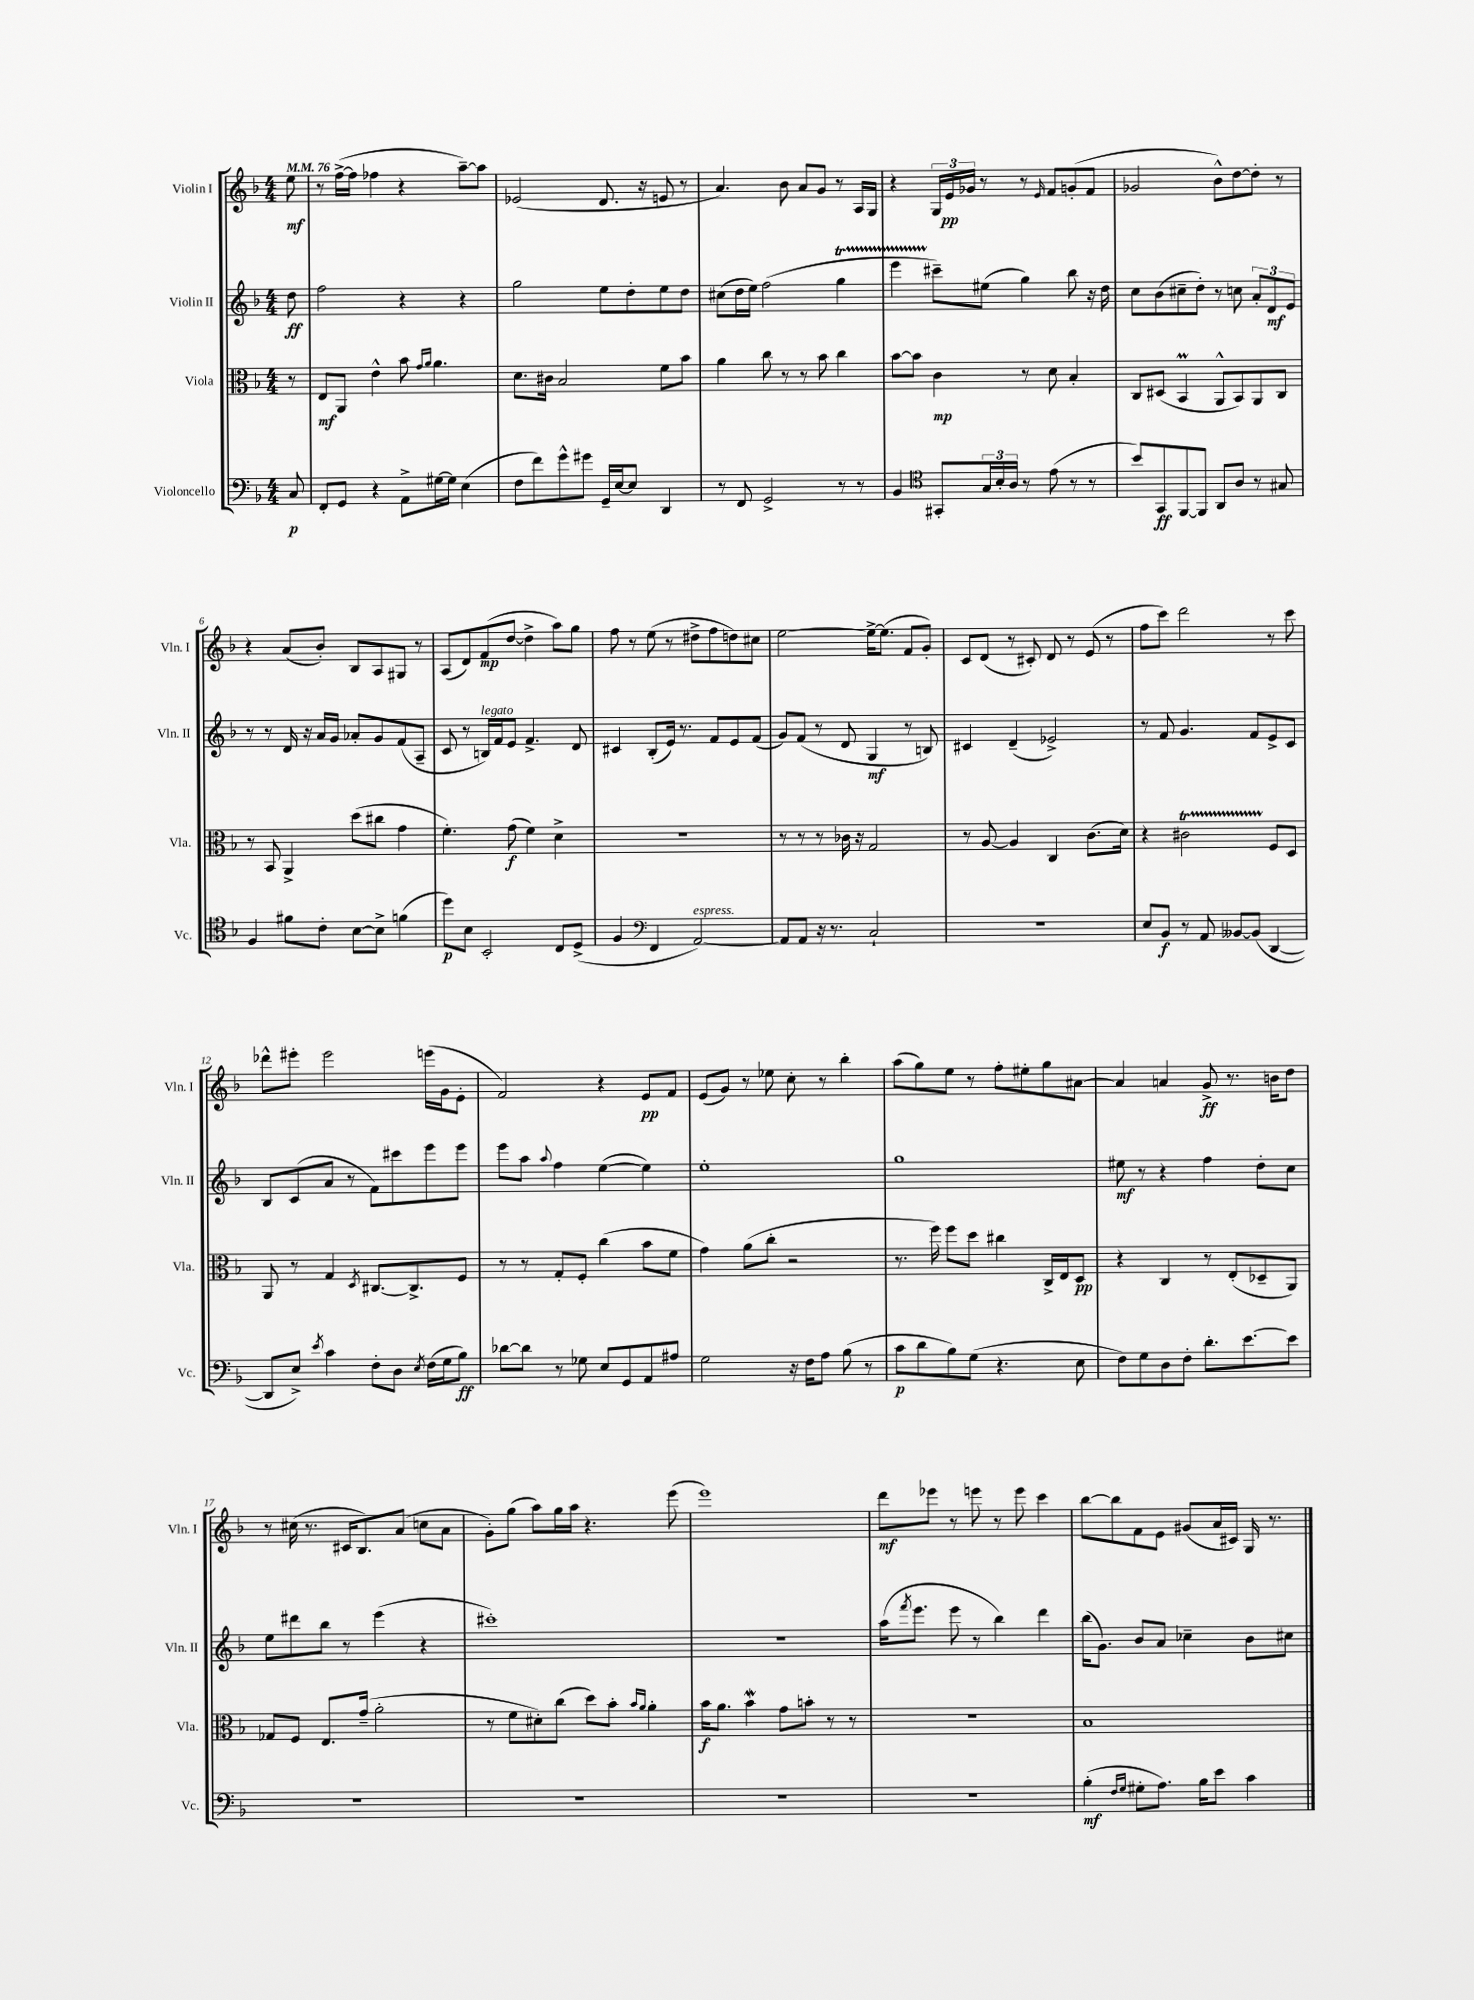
<<
\new StaffGroup <<
\new Staff = "s0" \with { instrumentName = "Violin I" shortInstrumentName = "Vln. I" } {
    \clef treble \key f \major \numericTimeSignature \time 4/4 \partial 8 \tempo 4 = 76
    e''8\mf |
    r8 f''16~->( f''16 fes''4 r4 a''8~--) a''8 |
    ees'2( d'8. r16 e'8 r8 |
    a'4.) bes'8 a'8 g'8 r8 a16 g16 |
    r4 \tuplet 3/2 { g16 e'16\pp ges'16 } r8 r8 \grace { e'16 } f'8 g'8-.( f'8 |
    ges'2 bes'8-^) d''8~ d''8-. r8 |
    r4 a'8( bes'8-.) bes8 a8 gis8 r8 |
    a8( d'8) f'8\mp( d''8~ d''4-> a''8) g''8 |
    f''8 r8 e''8( r8 dis''8-> f''8 d''8) cis''8 |
    e''2~ e''16~-> e''8.( f'8 g'8-.) |
    c'8 d'8( r8 cis'8-.) d'8 r8 e'8( r8 |
    f''8 c'''8) d'''2 r8 c'''8 |
    des'''8-^ eis'''8-. eis'''2 e'''16( g'16 e'8-. |
    f'2) r4 e'8\pp f'8 |
    e'8( g'8) r8 ees''8 c''8-. r8 bes''4-. |
    a''8( g''8) e''8 r8 f''8-. eis''8-. g''8 ais'8~ |
    ais'4 a'4 g'8->\ff r8. b'16 d''8 |
    r8 cis''16( r8. cis'16 bes8.) a'8( c''8 a'8 |
    g'8-.) g''8( a''8) g''16 a''16 r4. e'''8( |
    e'''1) |
    d'''8\mf ees'''8 r8 e'''8 r8 e'''8 c'''4 |
    bes''8~ bes''8 f'8 e'8 gis'8( a'16 cis'16) g16 r8. \bar "|." |
}
\new Staff = "s1" \with { instrumentName = "Violin II" shortInstrumentName = "Vln. II" } {
    \clef treble \key f \major \numericTimeSignature \time 4/4 \partial 8
    d''8\ff |
    f''2 r4 r4 |
    g''2 e''8 d''8-. e''8 d''8 |
    cis''8( d''16 e''16) f''2( g''4\startTrillSpan |
    e'''4 cis'''8--\stopTrillSpan) eis''8( g''4) bes''8 r16 d''16 |
    c''8 bes'8( cis''8-- d''8-.) r8 c''8 \tuplet 3/2 { a'8-. d'8\mf e'8 } |
    r8 r8 d'16 r16 a'16 g'16 aes'8-. g'8 f'8( a8-- |
    c'8 r8 b16^\markup { \italic "legato" }) f'16 e'8 f'4.-> d'8 |
    cis'4 bes8-.( e'16) r8. f'8 e'8 f'8( |
    g'8) f'8( r8 d'8 g4\mf r8 b8) |
    cis'4 d'4--( ees'2->) |
    r8 f'8 g'4. f'8 e'8-> c'8 |
    bes8 c'8( a'8 r8 f'8) cis'''8 e'''8 e'''8 |
    e'''8 a''8 \appoggiatura { a''8 } f''4 e''4~( e''4) |
    e''1-. |
    g''1 |
    eis''8\mf r8 r4 f''4 d''8-. c''8 |
    e''8 dis'''8 bes''8 r8 e'''4( r4 |
    cis'''1-.) |
    r1 |
    a''16( \acciaccatura { f'''8 } e'''8. e'''8 r8 bes''4) d'''4 |
    bes''16( g'8.) bes'8 a'8 ces''4-- bes'8 cis''8 \bar "|." |
}
\new Staff = "s2" \with { instrumentName = "Viola" shortInstrumentName = "Vla." } {
    \clef alto \key f \major \numericTimeSignature \time 4/4 \partial 8
    r8 |
    e8\mf a,8 e'4-^ bes'8 \grace { g'16 a'16 } a'4. |
    d'8. cis'16 bes2 f'8 bes'8 |
    a'4 c''8 r8 r8 bes'8 c''4 |
    bes'8~ bes'8 c'4\mp r8 d'8 bes4-. |
    c8 dis8( bes,4\prall a,8-^ bes,8) a,8 c8 |
    r8 bes,8 a,4-> d''8( cis''8 g'4 |
    f'4.-.) g'8\f( f'4) d'4-> |
    R1 |
    r8 r8 r8 ces'16 r16 g2 |
    r8 a8~ a4 c4 c'8.( d'16) |
    r4 cis'2\startTrillSpan f8\stopTrillSpan d8 |
    a,8 r8 g4 \acciaccatura { d8 } cis8.~ cis8.-> f8 |
    r8 r8 g8-. f8-. c''4( bes'8 f'8 |
    g'4) a'8( c''8-. r2 |
    r8. f''16) f''8 d''8 cis''4 c16-> e16 d8\pp |
    r4 c4 r8 e8-.( des8-- a,8) |
    ges8 f8 e8. g'16--( a'2-. |
    r8 f'8 dis'8-.) c''8( d''8) bes'8-. \grace { bes'16 a'16 } a'4-. |
    bes'16\f a'8. bes'4\mordent g'8 b'8-. r8 r8 |
    R1 |
    bes1 \bar "|." |
}
\new Staff = "s3" \with { instrumentName = "Violoncello" shortInstrumentName = "Vc." } {
    \clef bass \key f \major \numericTimeSignature \time 4/4 \partial 8
    c8\p |
    f,8-. g,8 r4 a,8-> gis16~ gis16 e4( |
    f8 f'8) g'8-^ gis'8 g,16-- e16~ e8 d,4 |
    r8 f,8 g,2-> r8 r8 |
    bes,4 \clef tenor gis,8-. \tuplet 3/2 { g16 bes16-. a16 } r8 e'8( r8 r8 |
    bes'8) g,8\ff f,8~ f,8 a,8 a8 r8 gis8 |
    f4 fis'8 c'8-. bes8~ bes8-> f'4( |
    d''8\p) bes8 bes,2-. c8 d8->( |
    f4 \clef bass f,4 a,2~^\markup { \italic "espress." }) |
    a,8 a,8 r16 r8. c2-! |
    R1 |
    e8 bes,8\f r8 a,8 beses,8~ beses,8( d,4~ |
    d,8 e8->) \acciaccatura { e'8 } c'4 f8-. d8 \acciaccatura { e8 } f16( g16 bes8\ff) |
    des'8~ des'8 r8 ges8 e8 g,8 a,8 ais8 |
    g2 r16 f16 a8 bes8( r8 |
    c'8\p d'8 bes8) g8( r4. e8 |
    f8) g8 d8 f8-. d'8.-. e'8.~ e'8 |
    R1 |
    R1 |
    R1 |
    R1 |
    bes4-.\mf( \grace { f16 g16 } gis8-. a8.) bes16 e'8 c'4 \bar "|." |
}
>>
>>
